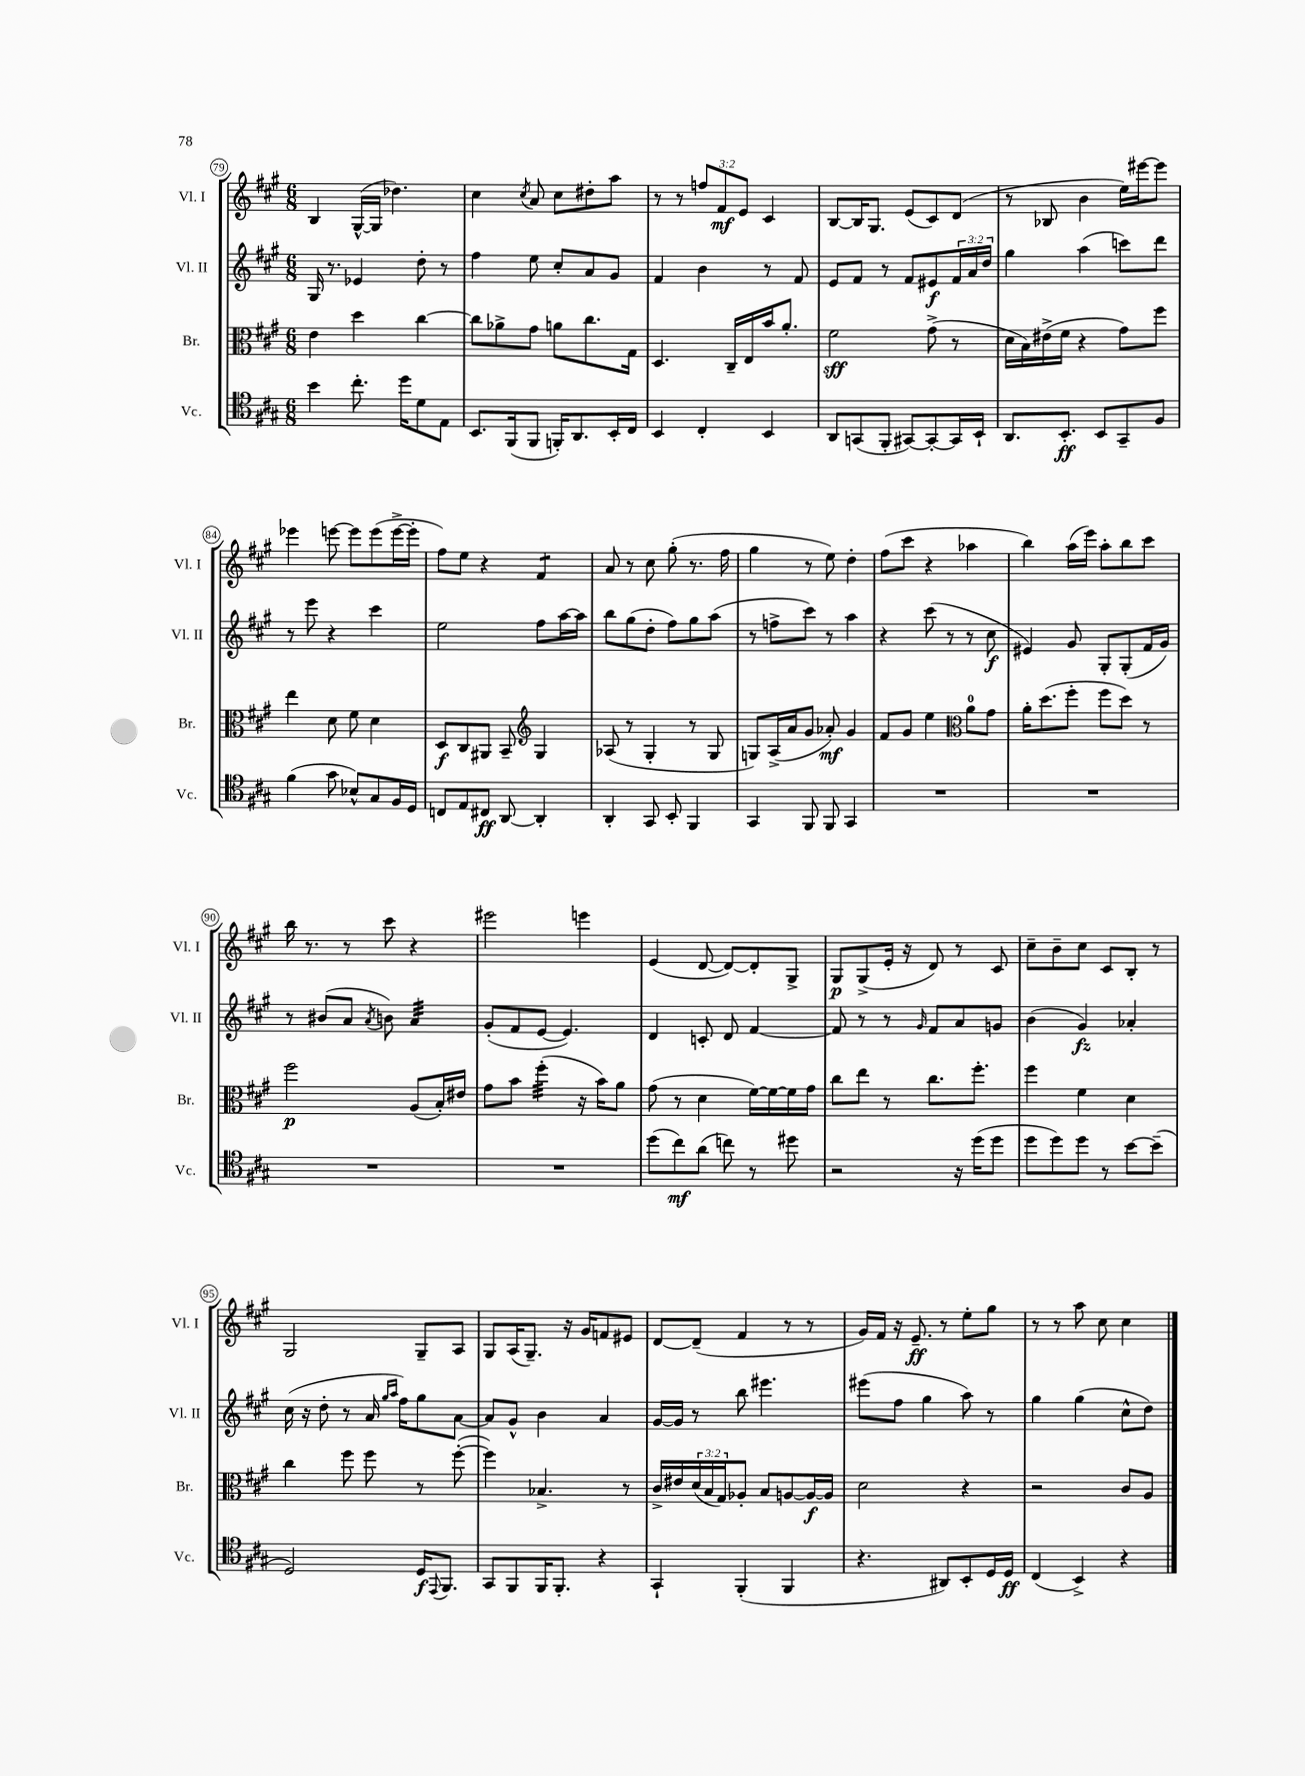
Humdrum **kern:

**kern	**kern	**kern	**kern
*staff4	*staff3	*staff2	*staff1
*clefC4	*clefC3	*clefG2	*clefG2
*k[f#c#g#]	*k[f#c#g#]	*k[f#c#g#]	*k[f#c#g#]
*M6/8	*M6/8	*M6/8	*M6/8
4b	4e	16G#	4B
.	.	8.r	.
8.cc#'	4dd	4e-	([16G#^^
.	.	.	16G#]
.	.	.	4.dd-)
16dd	.	.	.
8d	[4cc#	8dd'	.
8E	.	8r	.
=	=	=	=
8.BB	8cc#]	4ff#	4cc#
.	8a-^	.	.
(16FF#	.	.	.
.	.	.	8qcc#
8FF#	8g#	8ee	8a
16FF')	8a	8cc#'	8cc#
8.AA	.	.	.
.	8.cc#	8a	8dd#'
16BB'	.	8g#	8aa
16C#	16G#	.	.
=	=	=	=
4BB	4.D	4f#	8r
.	.	.	8r
4C#'	.	4b	12ff
.	.	.	12f#
.	16C#~	.	.
.	.	.	12e
.	16E	.	.
4BB	16b	8r	4c#
.	8.a'	.	.
.	.	8f#	.
=	=	=	=
8AA	2f#	8e	[8B
(8GG	.	8f#	16B]
.	.	.	8.G#
8FF#'	.	8r	.
[8GG#)	.	8f#	(8e
8GG#'_	(8g#^	8e#	8c#)
16GG#]	8r	24f#	(8d
.	.	24a	.
16BB`	.	.	.
.	.	24dd	.
=	=	=	=
8.AA	16d	4gg#	8r
.	16B)	.	.
.	(16e#^	.	8B-
8.BB'	16f#	.	.
.	4r	(4aa	4b
8BB	.	.	.
8GG#~	8g#)	8ccc)	16ee)
.	.	.	[16eee#
8F#	8ff#	8ddd	8eee#]
=	=	=	=
(4f#	4ee	8r	4eee-
.	.	8eee	.
8g#	8d	4r	[8eee
8B-^^)	8f#	.	8eee]
8G#	4d	4ccc#	(8eee
16F#	.	.	[16eee^
16D	.	.	16eee']
=	=	=	=
8C	8D	2ee	8ff#)
8E	8C#	.	8ee
8C#	8AA#	.	4r
[8AA	8BB~	.	.
*	*clefG2	*	*
4AA']	4G#	8ff#	4f#
.	.	[16aa	.
.	.	16aa]	.
=	=	=	=
4AA'	(8A-	8bb	8a
.	8r	(8gg#	8r
8GG#	4G#'	8dd'	8cc#
8BB'	.	8ff#)	(8gg#'
4FF#	8r	8gg#	8.r
.	8G#	(8aa	.
.	.	.	16ff#
=	=	=	=
4GG#	8G)	8r	4gg#
.	(16A^	8ff^	.
.	16a	.	.
8FF#	8g#	8ccc#)	8r
8FF#	8a-')	8r	8ee)
4GG#	4g#	4aa	4dd'
=	=	=	=
2.r	8f#	4r	(8ff#
.	8g#	.	8ccc#
.	4ee	(8ccc#	4r
.	.	8r	.
*	*clefC3	*	*
.	8a	8r	4aa-
.	8g#	8cc#	.
=	=	=	=
2.r	16a'	4e#)	4bb)
.	(8.dd	.	.
.	8ff#'	8g#	(16aa
.	.	.	16eee)
.	8ff#	8G#'	8aa'
.	8dd)	(8G#'	8bb
.	8r	16f#	8ccc#
.	.	16g#)	.
=	=	=	=
2.r	2ff#	8r	16bb
.	.	.	8.r
.	.	(8b#	.
.	.	8a	8r
.	.	8qa	.
.	.	8b)	8ccc#
.	(8A	4a	4r
.	16B')	.	.
.	16e#	.	.
=	=	=	=
2.r	8g#	(8g#'	2eee#
.	8b	8f#	.
.	(4ff#'	[8e	.
.	.	4.e])	.
.	16r	.	4eee
.	16b)	.	.
.	8a	.	.
=	=	=	=
(8dd	(8g#	4d	(4e
8cc#)	8r	.	.
(8a	4d	8c'	[8d
8cc)	.	8d	8d_)
8r	[16f#)	[4f#	8d']
.	16f#_	.	.
8dd#	16f#]	.	8G#^
.	16g#	.	.
=	=	=	=
2r	8cc#	8f#]	8G#
.	8ee	8r	(8G#^
.	8r	8r	16e'
.	.	.	16r
.	.	16qqg#	.
.	8.cc#	8f#	8d)
16r	.	8a	8r
(16dd	8.ff#'	.	.
8dd	.	8g	8c#
=	=	=	=
8dd	4ff#	(4b	8cc#~
8dd)	.	.	8b~
8dd	4f#	4g#)	8cc#
8r	.	.	8c#
[8b	4d	4a-'	8B'
(8b~]	.	.	8r
=	=	=	=
2D)	4cc#	(16cc#	2G#
.	.	16r	.
.	.	8dd'	.
.	8ff#	8r	.
.	8ff#	16a	.
.	.	16qqgg#	.
.	.	16qqaa	.
.	.	16ff#)	.
16D	8r	8gg#	8G#~
8qqEE	.	.	.
8.FF#	.	.	.
.	([8ff#'	[8a	8A
=	=	=	=
8GG#	4ff#])	8a]	8G#
8FF#	.	8g#^^	(16A
.	.	.	8.G#~)
16FF#	4.B-^	4b	.
8.FF#'	.	.	.
.	.	.	16r
.	.	.	16g#
4r	.	4a	8f
.	8r	.	8e#
=	=	=	=
4GG#`	16c#^	[16g#	[8d
.	16e#	16g#]	.
.	(24d	8r	(8d~]
.	24B	.	.
.	24G#)	.	.
(4FF#'	8A-'	8bb	4f#
.	8B	4.eee#	.
4FF#	[8A	.	8r
.	16A_	.	8r
.	16A]	.	.
=	=	=	=
4.r	2d	(8eee#	16g#)
.	.	.	16f#
.	.	8ff#	16r
.	.	.	8.e~
.	.	4gg#	.
8AA#)	.	.	8r
8BB'	4r	8aa)	8ee'
16D	.	8r	8gg#
16D	.	.	.
=	=	=	=
(4C#	2r	4gg#	8r
.	.	.	8r
4BB^)	.	(4gg#	8aa
.	.	.	8cc#
4r	8c#	8cc#^^	4cc#
.	8A	8dd)	.
==	==	==	==
*-	*-	*-	*-
